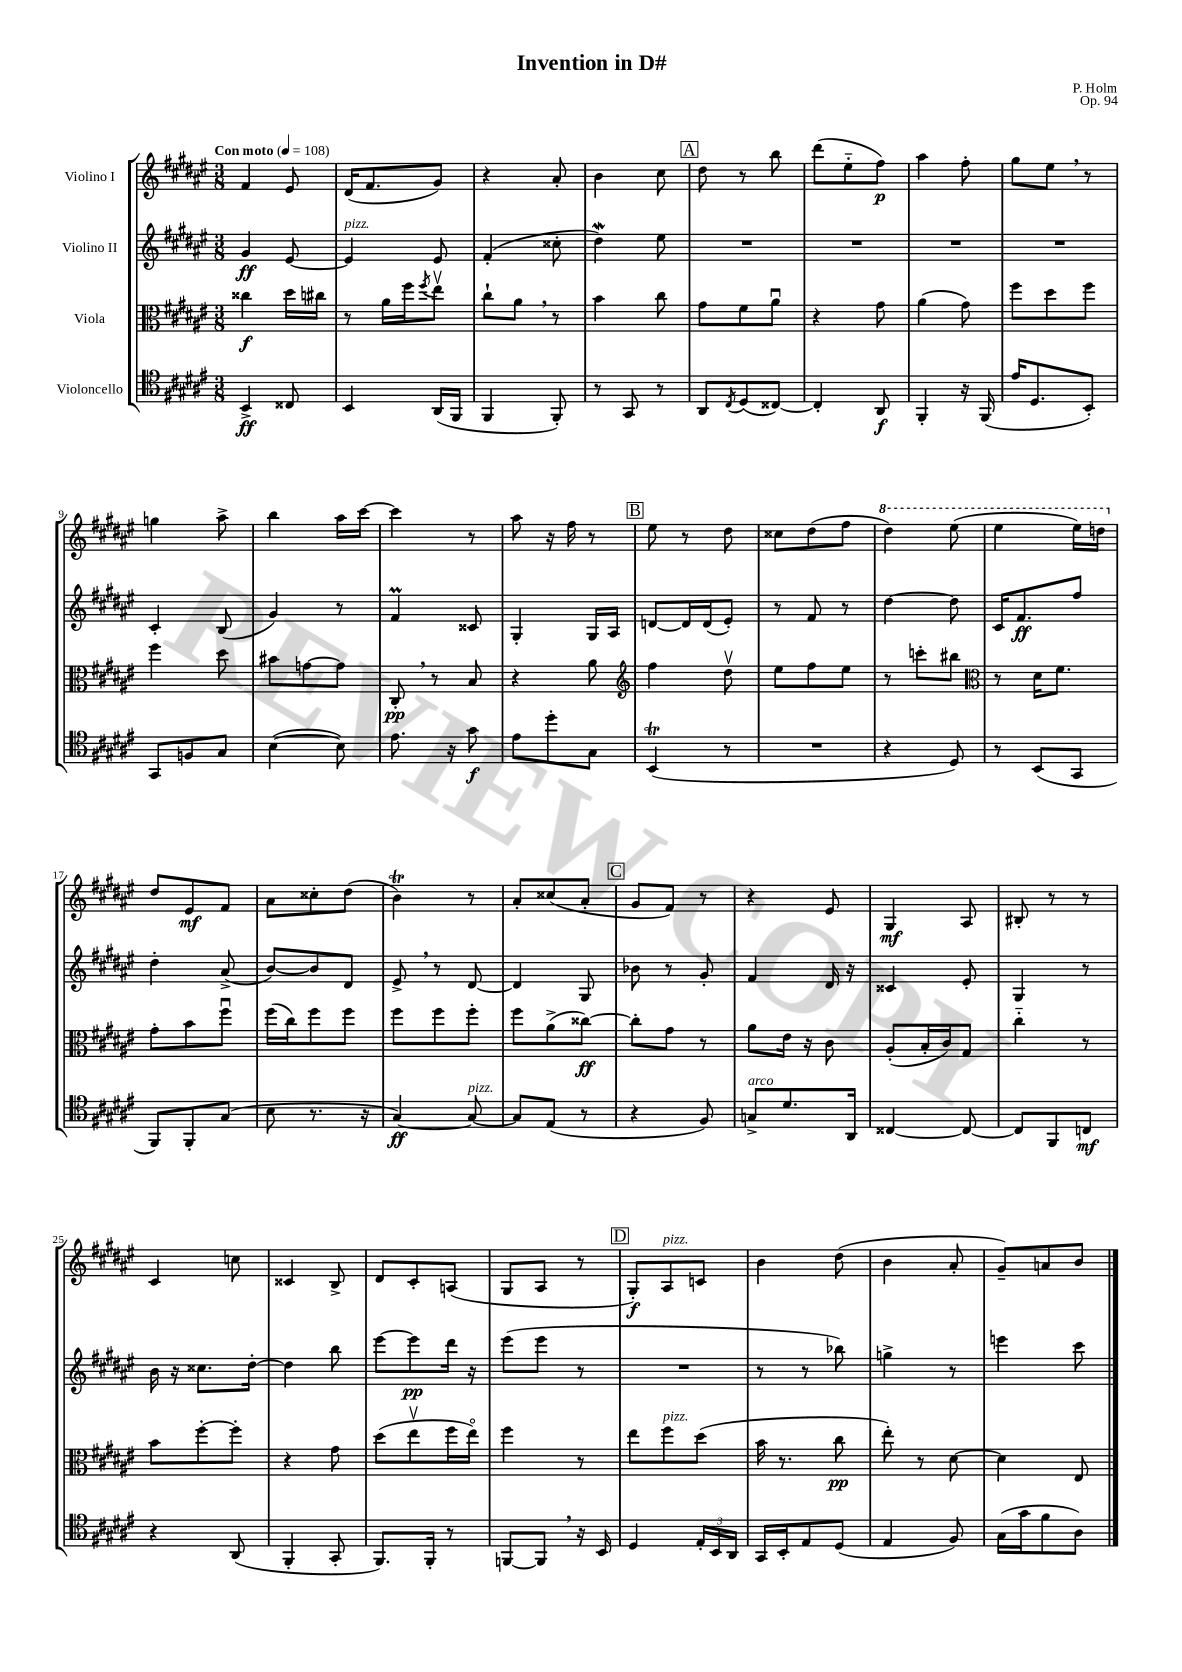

**kern	**kern	**kern	**kern
*staff4	*staff3	*staff2	*staff1
*clefC4	*clefC3	*clefG2	*clefG2
*k[f#c#g#d#a#e#]	*k[f#c#g#d#a#e#]	*k[f#c#g#d#a#e#]	*k[f#c#g#d#a#e#]
*M3/8	*M3/8	*M3/8	*M3/8
*MM108	*MM108	*MM108	*MM108
4BB^	4cc##	4g#	4f#
8C##	16dd#	[8e#	8e#
.	16cc#	.	.
=	=	=	=
4BB	8r	4e#]	(16d#
.	.	.	8.f#
.	16a#	.	.
.	16ff#	.	.
.	8qff#	.	.
(16AA#	8ee#v	8e#	8g#)
16FF#	.	.	.
=	=	=	=
4FF#	8cc#`	(4f#'	4r
.	8a#	.	.
8FF#')	8r	8cc##'	8a#'
=	=	=	=
8r	4b	4dd#)	4b
8GG#	.	.	.
8r	8cc#	8ee#	8cc#
=	=	=	=
8AA#	8g#	4.r	8dd#
8qC#	.	.	.
(8D#	8f#	.	8r
[8C##)	8a#u	.	8bb
=	=	=	=
4C##']	4r	4.r	(8ddd#
.	.	.	8ee#'~
8AA#	8g#	.	8ff#)
=	=	=	=
4FF#'	(4a#	4.r	4aa#
16r	8g#)	.	8ff#'
(16FF#	.	.	.
=	=	=	=
16e#	8ff#	4.r	8gg#
8.D#	.	.	.
.	8dd#	.	8ee#
8BB')	8ff#	.	8r
=	=	=	=
8GG#	4ff#	4c#'	4gg
8F	.	.	.
8G#	8dd#	(8B	8aa#^
=	=	=	=
([4B	8b#	4g#)	4bb
.	[8g	.	.
8B])	8g]	8r	16aa#
.	.	.	[16ccc#
=	=	=	=
8.e#	8C#'	4f#	4ccc#]
.	8r	.	.
16r	.	.	.
8g#	8B	8c##	8r
=	=	=	=
8e#	4r	4G#'	8aa#
8dd#'	.	.	16r
.	.	.	16ff#
8G#	8a#	16G#	8r
.	.	16A#	.
=	=	=	=
*	*clefG2	*	*
(4BB	4ff#	[8d	8ee#
.	.	16d]	8r
.	.	(16d	.
8r	8dd#v	8e#')	8dd#
=	=	=	=
4.r	8ee#	8r	8cc##
.	8ff#	8f#	(8dd#
.	8ee#	8r	8ff#
=	=	=	=
4r	8r	[4dd#	4ddd#)
.	8ccc'	.	.
8D#)	8bb#	8dd#]	(8eee#
=	=	=	=
*	*clefC3	*	*
8r	8r	16c#	4eee#
.	.	8.f#	.
(8BB	16d#	.	.
.	8.f#	.	.
8GG#	.	8ff#	16eee#)
.	.	.	16ddd
=	=	=	=
8FF#)	8g#'	4dd#'	8dd#
8FF#'	8b	.	8e#
(8G#	8ff#u	(8a#^	8f#
=	=	=	=
8B	(16ff#	[8b)	8a#
.	16cc#)	.	.
8.r	8ff#	8b]	8cc##'
.	8ff#	8d#	(8dd#
16r	.	.	.
=	=	=	=
[4G#)	8ff#	8e#^	4b)
.	8ff#	8r	.
8G#_	8ff#'	[8d#	8r
=	=	=	=
8G#]	8ff#	4d#]	8a#'
(8E#	(8a#^	.	(8cc##
8r	[8cc##)	8G#	8a#'
=	=	=	=
4r	8cc##']	8b-	8g#
.	8g#	8r	8f#)
8F#)	8r	8g#'	8r
=	=	=	=
8G^	8a#	4f#	4r
8.d#	16e#	.	.
.	16r	.	.
.	8c#	16d#	8e#
16AA#	.	16r	.
=	=	=	=
[4C##	(8A#'	4c##	4G#
.	16B'	.	.
.	16c#)	.	.
8C##_	8G#	8e#'	8A#
=	=	=	=
8C##]	4cc#'~	4G#	8B#'
8FF#	.	.	8r
8C	8r	8r	8r
=	=	=	=
4r	8b	16b	4c#
.	.	16r	.
.	[8ff#'	8.cc##	.
(8AA#	8ff#']	.	8cc
.	.	[16dd#'	.
=	=	=	=
4FF#'	4r	4dd#]	4c##
8GG#'	8g#	8bb	8B^
=	=	=	=
8.FF#)	(8dd#	[8eee#	8d#
.	8ee#v	8eee#]	8c#'
16FF#'	.	.	.
8r	16ff#	16ddd#	(8A
.	16ee#o)	16r	.
=	=	=	=
[8FF	4ff#	(8eee#	8G#
8FF]	.	8eee#	8A#
16r	8r	8r	8r
16BB	.	.	.
=	=	=	=
4D#	8ee#	4.r	8G#')
.	8ff#	.	8A#
24E#'	(8dd#	.	8c
24BB	.	.	.
24AA#	.	.	.
=	=	=	=
16GG#	16b	8r	4b
16BB'	8.r	.	.
8E#	.	8r	.
(8D#	8cc#	8bb-)	(8dd#
=	=	=	=
4E#	8ee#')	4gg^	4b
.	8r	.	.
8F#)	[8d#	8r	8a#'
=	=	=	=
(16G#	4d#]	4eee	8g#~)
16g#	.	.	.
8f#	.	.	8a
8A#)	8E#	8ccc#	8b
==	==	==	==
*-	*-	*-	*-
